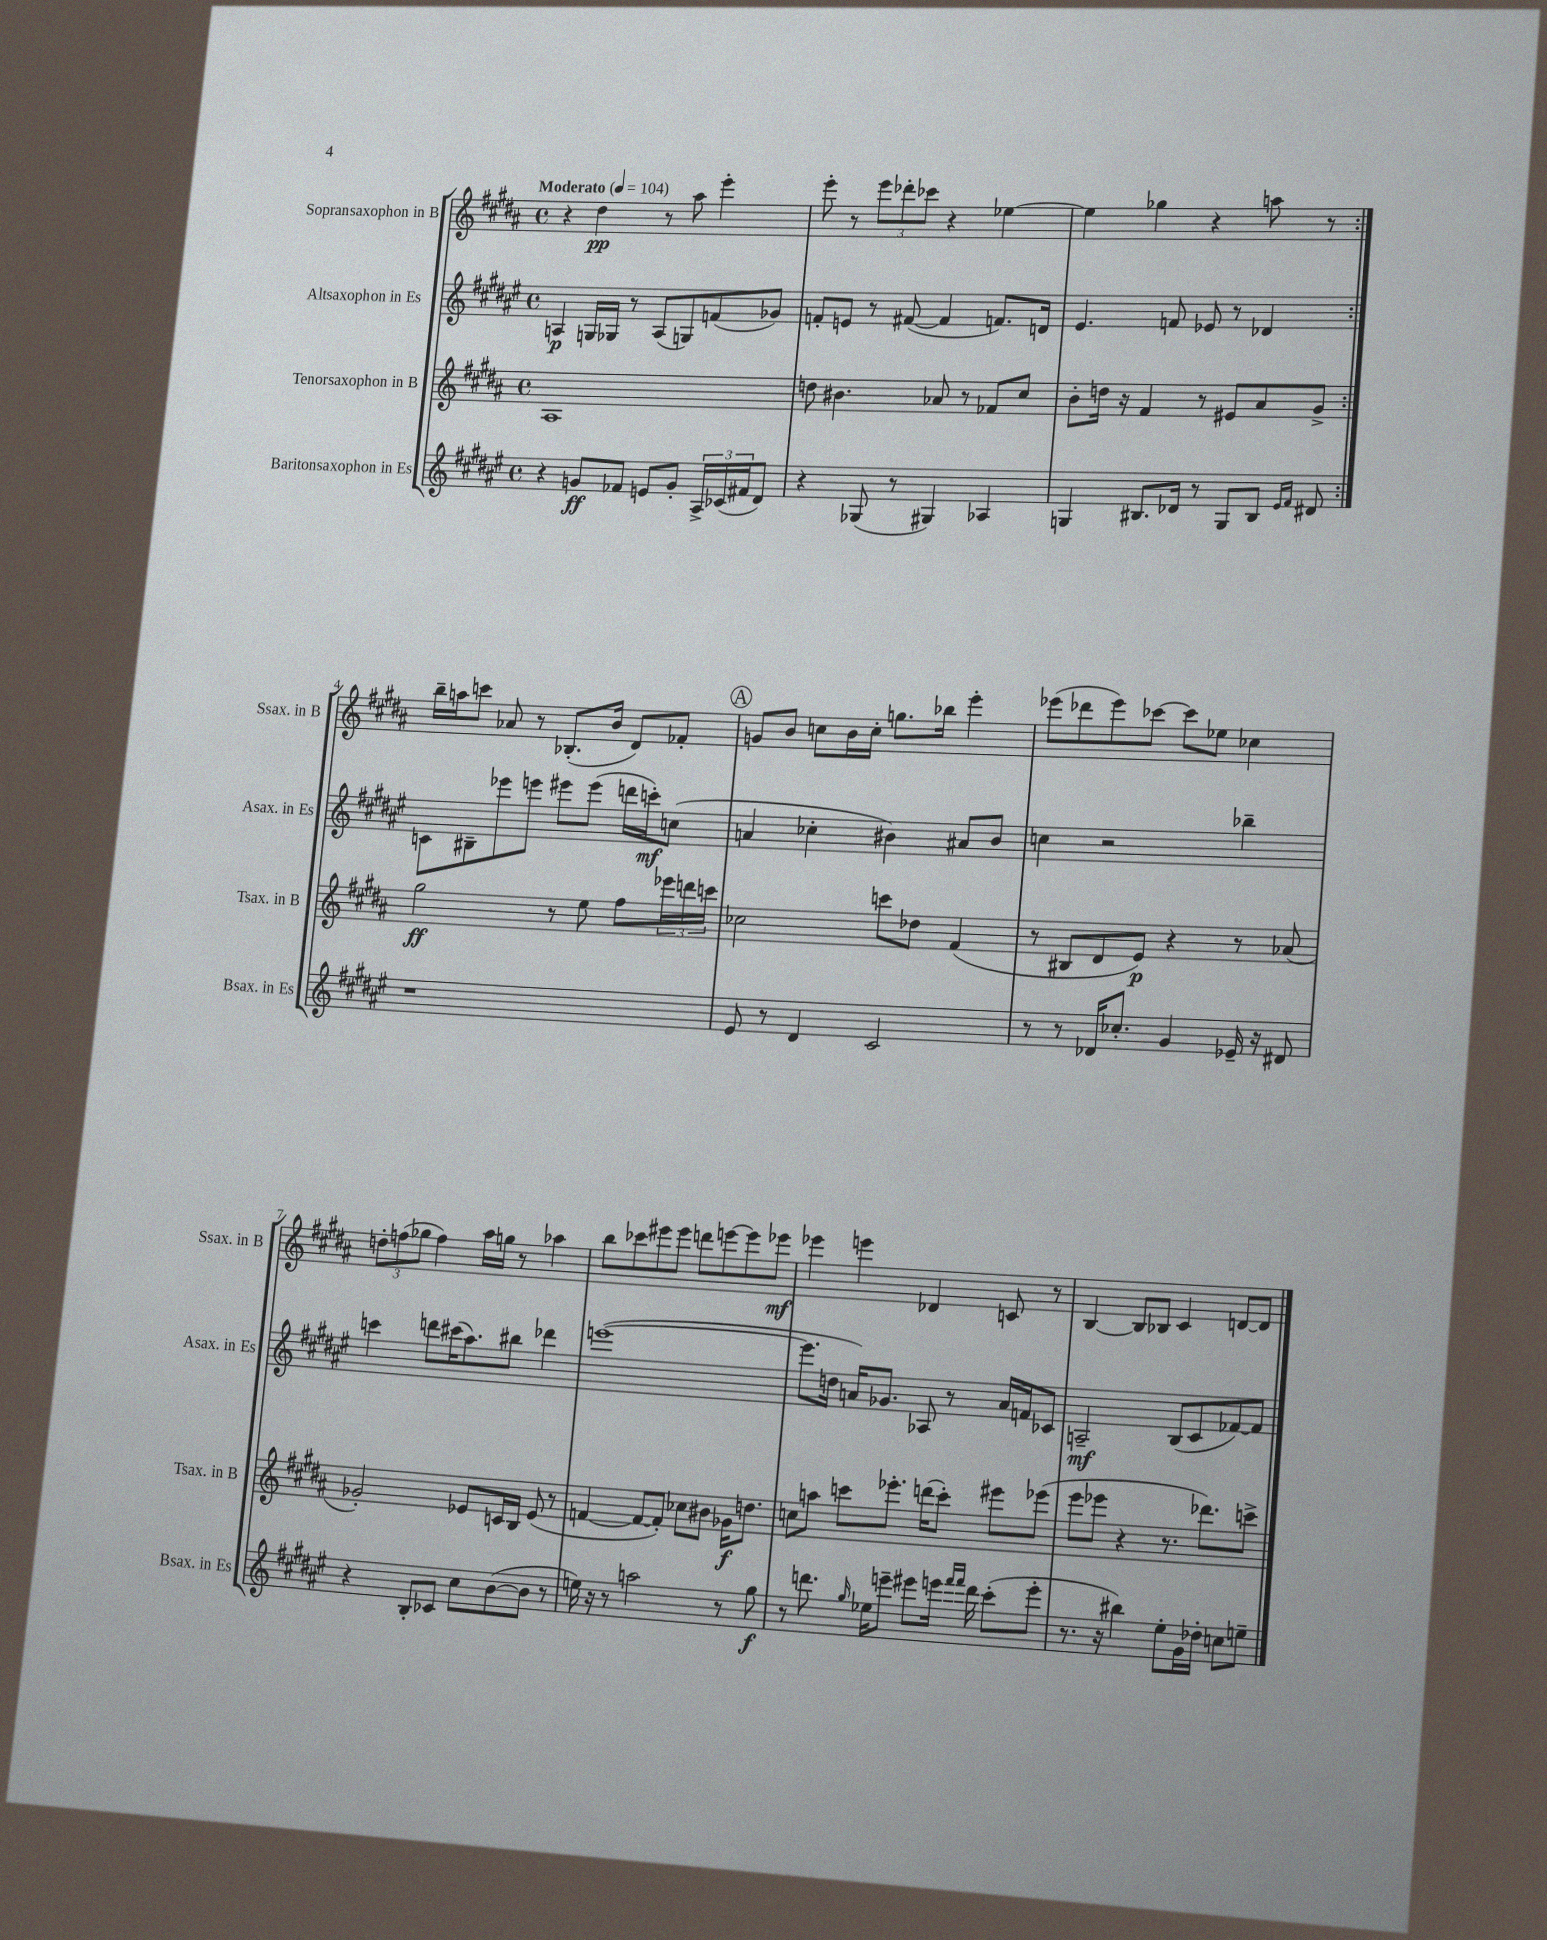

**kern	**dynam	**kern	**dynam	**kern	**dynam	**kern	**dynam
*part4	*part4	*part3	*part3	*part2	*part2	*part1	*part1
*staff4	*staff4	*staff3	*staff3	*staff2	*staff2	*staff1	*staff1
*I"Baritonsaxophon in Es	*	*I"Tenorsaxophon in B	*	*I"Altsaxophon in Es	*	*I"Sopransaxophon in B	*
*I'Bsax. in Es	*	*I'Tsax. in B	*	*I'Asax. in Es	*	*I'Ssax. in B	*
*clefG2	*	*clefG2	*	*clefG2	*	*clefG2	*
*k[f#c#g#d#a#e#]	*	*k[f#c#g#d#a#]	*	*k[f#c#g#d#a#e#]	*	*k[f#c#g#d#a#]	*
*M4/4	*	*M4/4	*	*M4/4	*	*M4/4	*
*met(c)	*	*met(c)	*	*met(c)	*	*met(c)	*
*MM104	*	*MM104	*	*MM104	*	*MM104	*
=1	=1	=1	=1	=1	=1	=1	=1
!	!	!	!	!	!	!LO:TX:a:B:t=Moderato	!
4r	.	1A#	.	4An/	p	4r	.
8gn/L	ff	.	.	16Gn/LL	.	4dd#\	pp
.	.	.	.	16G-X/JJ	.	.	.
8f-X/J	.	.	.	8r	.	.	.
8en/L	.	.	.	(8A/L	.	8r	.
8g'/J	.	.	.	8Gn/)	.	8aa#\	.
24A#^/LL	.	.	.	(8fn/	.	4eee'\	.
(24c-X/	.	.	.	.	.	.	.
24f#X/J	.	.	.	.	.	.	.
8d#/J)	.	.	.	8g-X/J)	.	.	.
=2	=2	=2	=2	=2	=2	=2	=2
4r	.	8ddn\	.	8fn'/L	.	8eee'\	.
.	.	4.b#X\	.	8en/J	.	8r	.
(8G-X/	.	.	.	8r	.	12eee\L	.
.	.	.	.	.	.	12ddd-X'\	.
8r	.	.	.	([8f#X/	.	.	.
.	.	.	.	.	.	12ccc-X\J	.
4G#X/)	.	8a-X/	.	4f#/]	.	4r	.
.	.	8r	.	.	.	.	.
4A-X/	.	8f-X/L	.	8.fn/L)	.	[4ee-X\	.
.	.	8cc#/J	.	.	.	.	.
.	.	.	.	16dn/Jk	.	.	.
=3	=3	=3	=3	=3	=3	=3	=3
4Gn/	.	8b'\L	.	4.e#/	.	4ee-\]	.
.	.	16ddn\Jk	.	.	.	.	.
.	.	16r	.	.	.	.	.
8.B#X/L	.	4f#/	.	.	.	4gg-X\	.
.	.	.	.	8fn/	.	.	.
16d-X/Jk	.	.	.	.	.	.	.
8r	.	8r	.	8e-X/	.	4r	.
8G/L	.	8e#X/L	.	8r	.	.	.
8B#/J	.	8a#/	.	4d-X/	.	8aan\	.
16qqe#/LL	.	.	.	.	.	.	.
16qqf#/JJ	.	.	.	.	.	.	.
8d#X/	.	8g#^/J	.	.	.	8r	.
!!LO:LB:g=z
=4:|!	=4:|!	=4:|!	=4:|!	=4:|!	=4:|!	=4:|!	=4:|!
1r	.	2gg#\	ff	8cn\L	.	16bb~\LL	.
.	.	.	.	.	.	16aan\J	.
.	.	.	.	8B#X~\	.	8cccn\J	.
.	.	.	.	8eee-X\	.	8a-X/	.
.	.	.	.	8eeen\J	.	8r	.
.	.	8r	.	8eee#X\L	.	(8.B-X'/L	.
.	.	8ee\	.	(8eee#\J	.	.	.
.	.	.	.	.	.	16b/Jk	.
.	.	8ff#\L	.	16dddn\LL	.	8d#/L)	.
.	.	.	.	16cccn'\J)	mf	.	.
.	.	24eee-X\L	.	(8ccn\J	.	8f-X'/J	.
.	.	24dddn\	.	.	.	.	.
.	.	24cccn\JJ	.	.	.	.	.
!!LO:REH:place=s1:t=A
=5	=5	=5	=5	=5	=5	=5	=5
8e#/	.	2cc-X\	.	4an/	.	8gn/L	.
8r	.	.	.	.	.	8b/J	.
4d#/	.	.	.	4cc-X'\	.	8ccn\L	.
.	.	.	.	.	.	16b\L	.
.	.	.	.	.	.	16cc'\JJ	.
2c#/	.	8cccn\L	.	4b#X\)	.	8.ggn\L	.
.	.	8dd-X\J	.	.	.	.	.
.	.	.	.	.	.	16bb-X\Jk	.
.	.	(4f#/	.	8a#X/L	.	4eee'\	.
.	.	.	.	8b#/J	.	.	.
=6	=6	=6	=6	=6	=6	=6	=6
8r	.	8r	.	4ccn\	.	(8eee-X\L	.
8r	.	8B#X/L	.	.	.	8ddd-X\	.
16d-X/KL	.	8d#/	.	2r	.	8eee-\)	.
8.cc-X'/J	.	.	.	.	.	.	.
.	.	8e/J)	p	.	.	[8ccc-X\J	.
4g#/	.	4r	.	.	.	8ccc-\L]	.
.	.	.	.	.	.	8ee-X\J	.
16e-X~/	.	8r	.	4bb-X~\	.	4cc-X\	.
16r	.	.	.	.	.	.	.
8d#X/	.	(8a-X/	.	.	.	.	.
!!LO:LB:g=z
=7	=7	=7	=7	=7	=7	=7	=7
4r	.	2g-X'/)	.	4cccn\	.	12ddn'\L	.
.	.	.	.	.	.	(12ffn\	.
.	.	.	.	.	.	12gg-X\J	.
8B'/L	.	.	.	8dddn\L	.	4ff\)	.
8c-X/J	.	.	.	(16ccc#X\K	.	.	.
.	.	.	.	8.aa#\)	.	.	.
8cc#\L	.	8e-X/L	.	.	.	16aa#\LL	.
.	.	.	.	.	.	16ggn\JJ	.
([8b\	.	16cn/L	.	8bb#X\J	.	8r	.
.	.	16B/JJ	.	.	.	.	.
8b\J]	.	(8e-/	.	4ddd-X\	.	4aa-X\	.
8r	.	8r	.	.	.	.	.
=8	=8	=8	=8	=8	=8	=8	=8
16een\)	.	[4fn/	.	([1eeen	.	8bb\L	.
16r	.	.	.	.	.	.	.
8r	.	.	.	.	.	8ccc-X\	.
2aan\	.	8f/L_	.	.	.	8eee#X\	.
.	.	8f'/J])	.	.	.	8eee#\J	.
.	.	8cc-X\L	.	.	.	8dddn\L	.
.	.	8b#X\J	.	.	.	[8eeen\	.
8r	.	16g-X\KL	f	.	.	8eee\]	.
.	.	8.ddn\J	.	.	.	.	.
8gg#\	f	.	.	.	.	8eee-X\J	mf
=9	=9	=9	=9	=9	=9	=9	=9
8r	.	8ccn\L	.	8.eee\L]	.	4eee-X\	.
8.dddn\	.	8aan\J	.	.	.	.	.
.	.	.	.	16ddn\Jk	.	.	.
.	.	8cccn\L	.	16an/KL)	.	4eeen\	.
16qqgg#/	.	.	.	.	.	.	.
16ee-X\KL	.	.	.	8.g-X/J	.	.	.
8eeen~\J	.	8.eee-X'\J	.	.	.	.	.
8eee#X\L	.	.	.	8A-X/	.	4d-X/	.
.	.	(16dddn\KL	.	.	.	.	.
16eeen\Jk	.	8ccc'\J)	.	8r	.	.	.
16qqfff#/LL	.	.	.	.	.	.	.
16qqfff#/JJ	.	.	.	.	.	.	.
16ddd\	.	.	.	.	.	.	.
(8ccc#'\L	.	8eee#X\L	.	16a/LL	.	8cn/	.
.	.	.	.	16fn/J	.	.	.
8eee'\J	.	(8eee-X\J	.	8c-X/J	.	8r	.
=10	=10	=10	=10	=10	=10	=10	=10
8.r	.	8eee\L	.	2An~/	mf	[4B/	.
.	.	8eee-X\J	.	.	.	.	.
16r	.	.	.	.	.	.	.
4bb#X\)	.	4r	.	.	.	8B/L]	.
.	.	.	.	.	.	8B-X/J	.
8ee#'\L	.	8.r	.	(8B/L	.	4c#/	.
16g#\L	.	.	.	8c#/	.	.	.
16dd-X'\JJ	.	8.ddd-X\L)	.	.	.	.	.
8ccn\L	.	.	.	[8f-X/)	.	[8dn/L	.
8een~\J	.	8cccn^\J	.	8f-/J]	.	8d/J]	.
==	==	==	==	==	==	==	==
*-	*-	*-	*-	*-	*-	*-	*-
